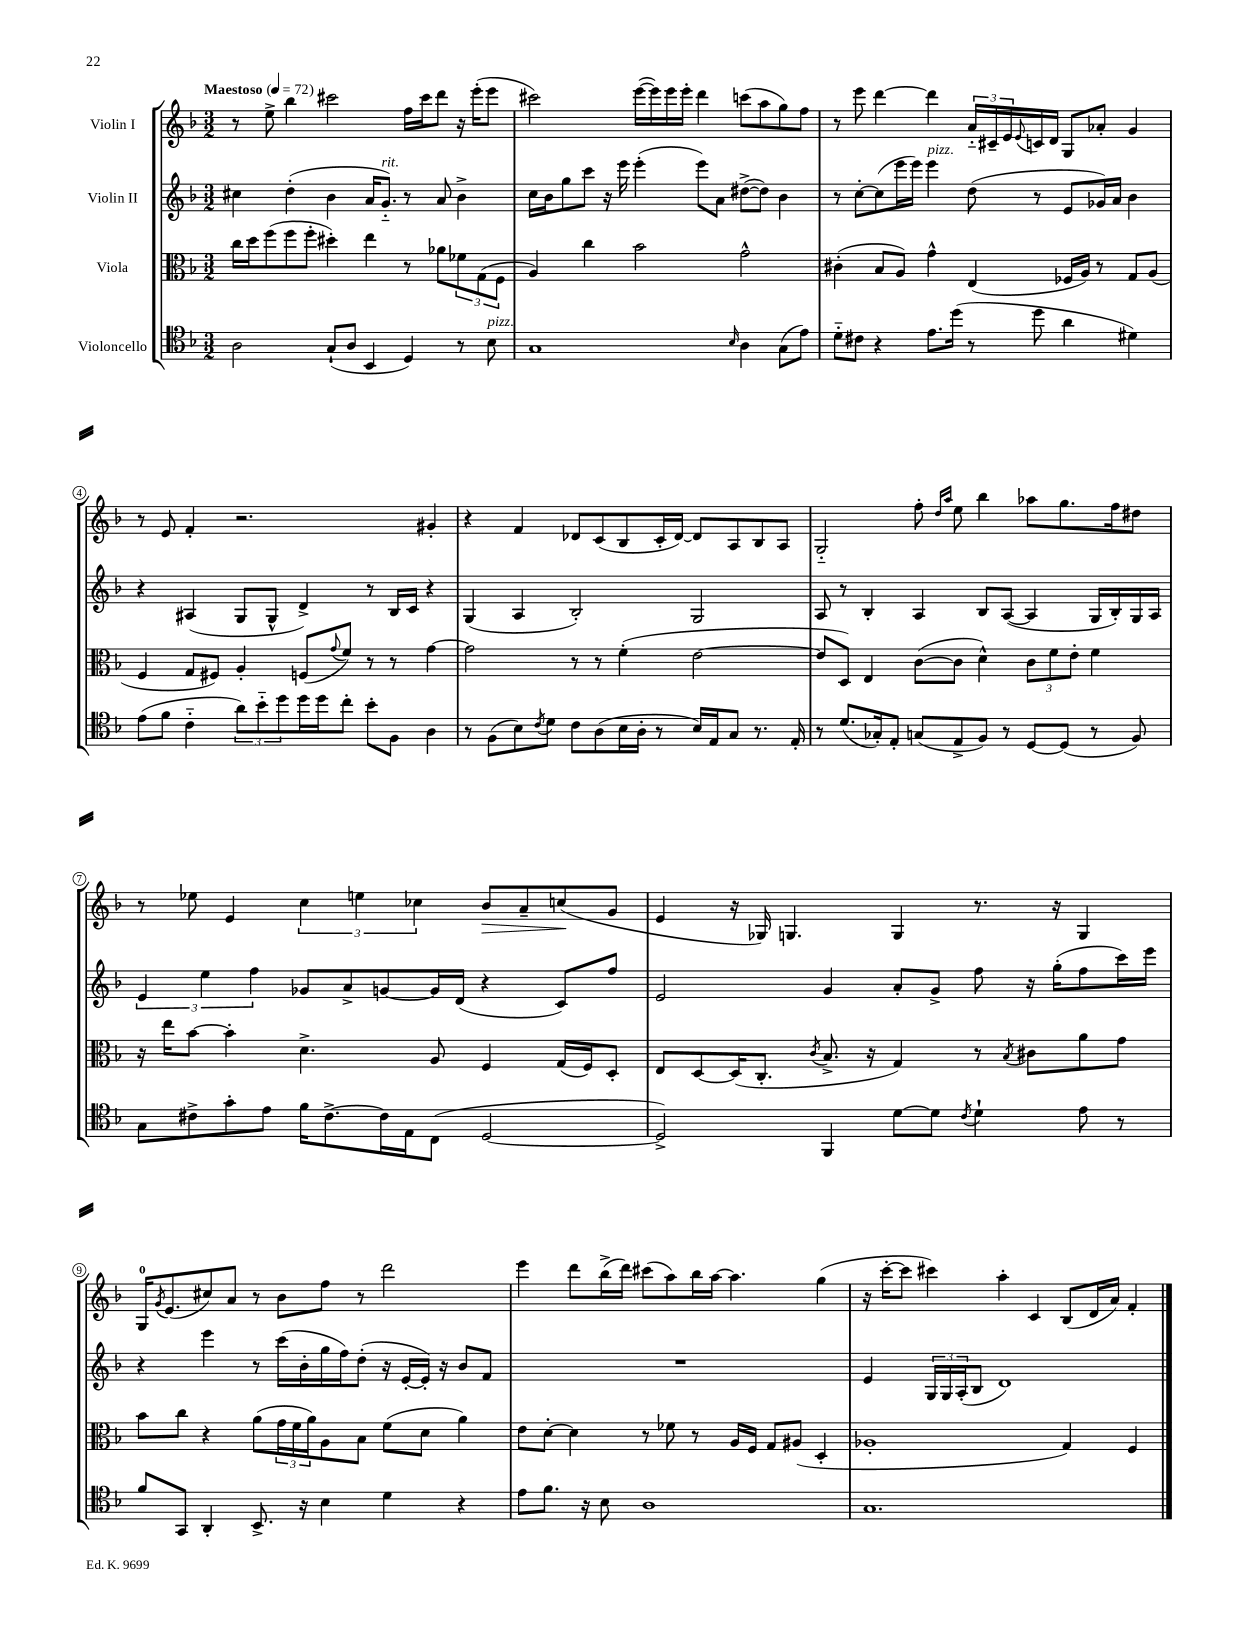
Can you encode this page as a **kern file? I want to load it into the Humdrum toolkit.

**kern	**kern	**kern	**kern	**dynam
*part4	*part3	*part2	*part1	*part1
*staff4	*staff3	*staff2	*staff1	*staff1
*I"Violoncello	*I"Viola	*I"Violin II	*I"Violin I	*
*clefC4	*clefC3	*clefG2	*clefG2	*
*k[b-]	*k[b-]	*k[b-]	*k[b-]	*
*M3/2	*M3/2	*M3/2	*M3/2	*
*MM72	*MM72	*MM72	*MM72	*
=1	=1	=1	=1	=1
!	!	!	!LO:TX:a:B:t=Maestoso	!
2A\	16cc\LL	4cc#X\	8r	.
.	16dd\J	.	.	.
.	(8ff\	.	8ee^\	.
.	8ff\	(4dd'\	4bb-\	.
.	8ff'\J	.	.	.
(8G`/L	4dd#X'\)	4b-\	2ccc#X\	.
8A/J	.	.	.	.
4BB-/	4ee\	16a/KL	.	.
!	!	!LO:TX:a:i:t=rit.	!	!
.	.	8.g/J)	.	.
4D/)	8r	8r	16ff\LL	.
.	.	.	16ccc#\J	.
.	8a-X\L	8a/	8ddd\J	.
8r	12f-X\	4b-^\	16r	.
.	.	.	(16eee'\KL	.
.	(12G\	.	.	.
!LO:TX:a:i:t=pizz.	!	!	!	!
8B-\	.	.	8eee\J	.
.	12F\J	.	.	.
=2	=2	=2	=2	=2
1G	4A/)	16cc\LL	2ccc#X\)	.
.	.	16b-\J	.	.
.	.	8gg\	.	.
.	4cc\	8ccc\J	.	.
.	.	16r	.	.
.	.	16eee\	.	.
.	2b-\	(4eee'\	([16eee\LL	.
.	.	.	16eee\])	.
.	.	.	16eee\	.
.	.	.	16eee'\JJ	.
.	.	8eee\L)	4ddd\	.
.	.	8a\J	.	.
16qqB-/	.	.	.	.
4A\	2g^^\	([8dd#X^\L	(8cccn\L	.
.	.	8dd#\J])	8aa\	.
(8G\L	.	4b-\	8gg\)	.
8e\J)	.	.	8ff\J	.
=3	=3	=3	=3	=3
8d\L	(4c#X'\	8r	8r	.
8c#X\J	.	[8cc'\L	8eee\	.
4r	8B-/L	(8cc\]	[4ddd\	.
.	8A/J)	16eee\L	.	.
.	.	16eee\JJ)	.	.
!	!	!LO:TX:a:i:t=pizz.	!	!
8.e\L	4g^^\	4eee\	4ddd\]	.
(16dd\Jk	.	.	.	.
8r	(4E/	(8dd\	24a/LL	.
.	.	.	24c#X~/	.
.	.	.	24e/	.
.	.	.	8qqe/	.
8dd\	.	8r	16cn/	.
.	.	.	16d/JJ	.
4a\	16F-X/LL	8e/L	8G/L	.
.	16A/JJ)	.	.	.
.	8r	16g-X/L)	8a-X'/J	.
.	.	16a/JJ	.	.
4d#X\)	8G/L	4b-\	4g/	.
.	(8A/J	.	.	.
!!LO:LB:g=z
=4	=4	=4	=4	=4
(8e\L	4F/	4r	8r	.
8f\J	.	.	8e/	.
4c\	8G/L	(4A#X/	4f'/	.
.	8F#X/J)	.	.	.
12a\L)	4A'/	8G/L	2.r	.
12b-\	.	.	.	.
.	.	8G^^/J	.	.
12dd\	.	.	.	.
16dd\L	(8Fn/L	4d^/)	.	.
16dd\J	.	.	.	.
.	8qqg/	.	.	.
8cc'\J	8f/J)	.	.	.
8b-'\L	8r	8r	.	.
8F\J	8r	16B-/LL	.	.
.	.	16c/JJ	.	.
4A\	[4g\	4r	4g#X'/	.
=5	=5	=5	=5	=5
8r	2g\]	(4G/	4r	.
(8F\L	.	.	.	.
8B-\)	.	4A/	4f/	.
8qc/	.	.	.	.
8d\J	.	.	.	.
8c\L	8r	2B-'/)	8d-X/L	.
(8A\	8r	.	(8c/	.
16B-\L	(4f'\	.	8B-/	.
16A'\JJ	.	.	.	.
8r	.	.	16c'/L	.
.	.	.	[16d-/JJ)	.
16B-/LL)	[2e\	2G/	8d-/L]	.
16E/J	.	.	.	.
8G/J	.	.	8A/	.
8.r	.	.	8B-/	.
.	.	.	8A/J	.
16E'/	.	.	.	.
=6	=6	=6	=6	=6
8r	8e/L]	8A/	2G/	.
(8.d/L	8D/J)	8r	.	.
.	4E/	4B-'/	.	.
16G-X'/k)	.	.	.	.
8E'/J	.	.	.	.
(8Gn/L	([8c\L	4A/	8ff'\	.
.	.	.	16qqdd/LL	.
.	.	.	16qqaa/JJ	.
8E^/	8c\J]	.	8ee\	.
8F/J)	4d^^\)	8B-/L	4bb-\	.
8r	.	([8A/J	.	.
[8D/L	12c\L	4A/]	8aa-X\L	.
.	12f\	.	.	.
(8D/J]	.	.	8.gg\	.
.	12e'\J	.	.	.
8r	4f\	16G/LL	.	.
.	.	16B-'/)	16ff\k	.
8F/)	.	16G/	8dd#X\J	.
.	.	16A/JJ	.	.
!!LO:LB:g=z
=7	=7	=7	=7	=7
8G\L	16r	6e/	8r	.
.	16ee\KL	.	.	.
8c#X^\	[8b-\J	.	8ee-X\	.
.	.	6ee\	.	.
8g'\	4b-'\]	.	4e/	.
.	.	6ff\	.	.
8e\J	.	.	.	.
16f\KL	4.d^\	8g-X/L	6cc\	.
[8.c#^\	.	.	.	.
.	.	8a^/	.	.
.	.	.	6een\	.
16c#\L]	.	[8gn/	.	.
16E\J	.	.	.	.
.	.	.	6cc-X\	.
(8C\J	8A/	16g/L]	.	.
.	.	(16d/JJ	.	.
!	!	!	!	!LO:HP:b
[2D/	4F/	4r	8b-/L	>
.	.	.	8a~/	.
.	(16G/LL	8c/L)	(8ccn/	.
.	16F/J)	.	.	.
.	8D'/J	8ff/J	8g/J	]
=8	=8	=8	=8	=8
2D^/])	8E/L	2e/	4e/	.
.	[8D/	.	.	.
.	(16D/K]	.	16r	.
.	8.C'/J	.	16G-X/)	.
.	.	.	4.Gn/	.
.	8qc/	.	.	.
4FF/	8.B-^/	4g/	.	.
.	16r	.	.	.
[8d\L	4G/)	8a'/L	4G/	.
8d\J]	.	8g^/J	.	.
8qc/	.	.	.	.
4d`\	8r	8ff\	8.r	.
.	8qB-/	.	.	.
.	8c#X\L	16r	.	.
.	.	(16gg'\KL	16r	.
8e\	8a\	8ff\	4G/	.
8r	8g\J	16ccc\L)	.	.
.	.	16eee\JJ	.	.
!!LO:LB:g=z
=9	=9	=9	=9	=9
8f/L	8b-\L	4r	16G/KL	.
.	.	.	8qg/	.
.	.	.	(8.e/	.
8GG/J	8cc\J	.	.	.
4AA'/	4r	4eee\	8cc#X/)	.
.	.	.	8a/J	.
8.BB-^/	(8a\L	8r	8r	.
.	24g\L	(16ccc\LL	8b-\L	.
.	24f\	.	.	.
16r	.	16b-'\	.	.
.	24a\J)	.	.	.
4B-\	8A\	16gg\	8ff\J	.
.	.	16ff\J)	.	.
.	8B-\J	(8dd'\J	8r	.
4d\	(8f\L	16r	2ddd\	.
.	.	[16e'/LL	.	.
.	8d\J	16e'/JJ])	.	.
.	.	16r	.	.
4r	4a\)	8b-/L	.	.
.	.	8f/J	.	.
=10	=10	=10	=10	=10
8e\L	8e\L	1.r	4eee\	.
8.f\J	[8d'\J	.	.	.
.	4d\]	.	8ddd\L	.
16r	.	.	.	.
8B-\	.	.	(16bb-^\L	.
.	.	.	16ddd\JJ)	.
1A	8r	.	(8ccc#X\L	.
.	8f-X\	.	8aa\)	.
.	8r	.	16bb-\L	.
.	.	.	[16aa\JJ	.
.	16A/LL	.	4.aa\]	.
.	16F/JJ	.	.	.
.	8G/L	.	.	.
.	(8A#X/J	.	.	.
.	4D'/	.	(4gg\	.
=11	=11	=11	=11	=11
1.G	1A-X'	4e/	16r	.
.	.	.	[16ccc'\KL	.
.	.	.	8ccc\J]	.
.	.	24G/LL	4ccc#X\)	.
.	.	24G/	.	.
.	.	(24A'/J	.	.
.	.	8B-/J	.	.
.	.	1d)	4aa'\	.
.	.	.	4c/	.
.	4G/)	.	(8B-/L	.
.	.	.	16d/L	.
.	.	.	16a/JJ)	.
.	4F/	.	4f'/	.
==	==	==	==	==
*-	*-	*-	*-	*-
